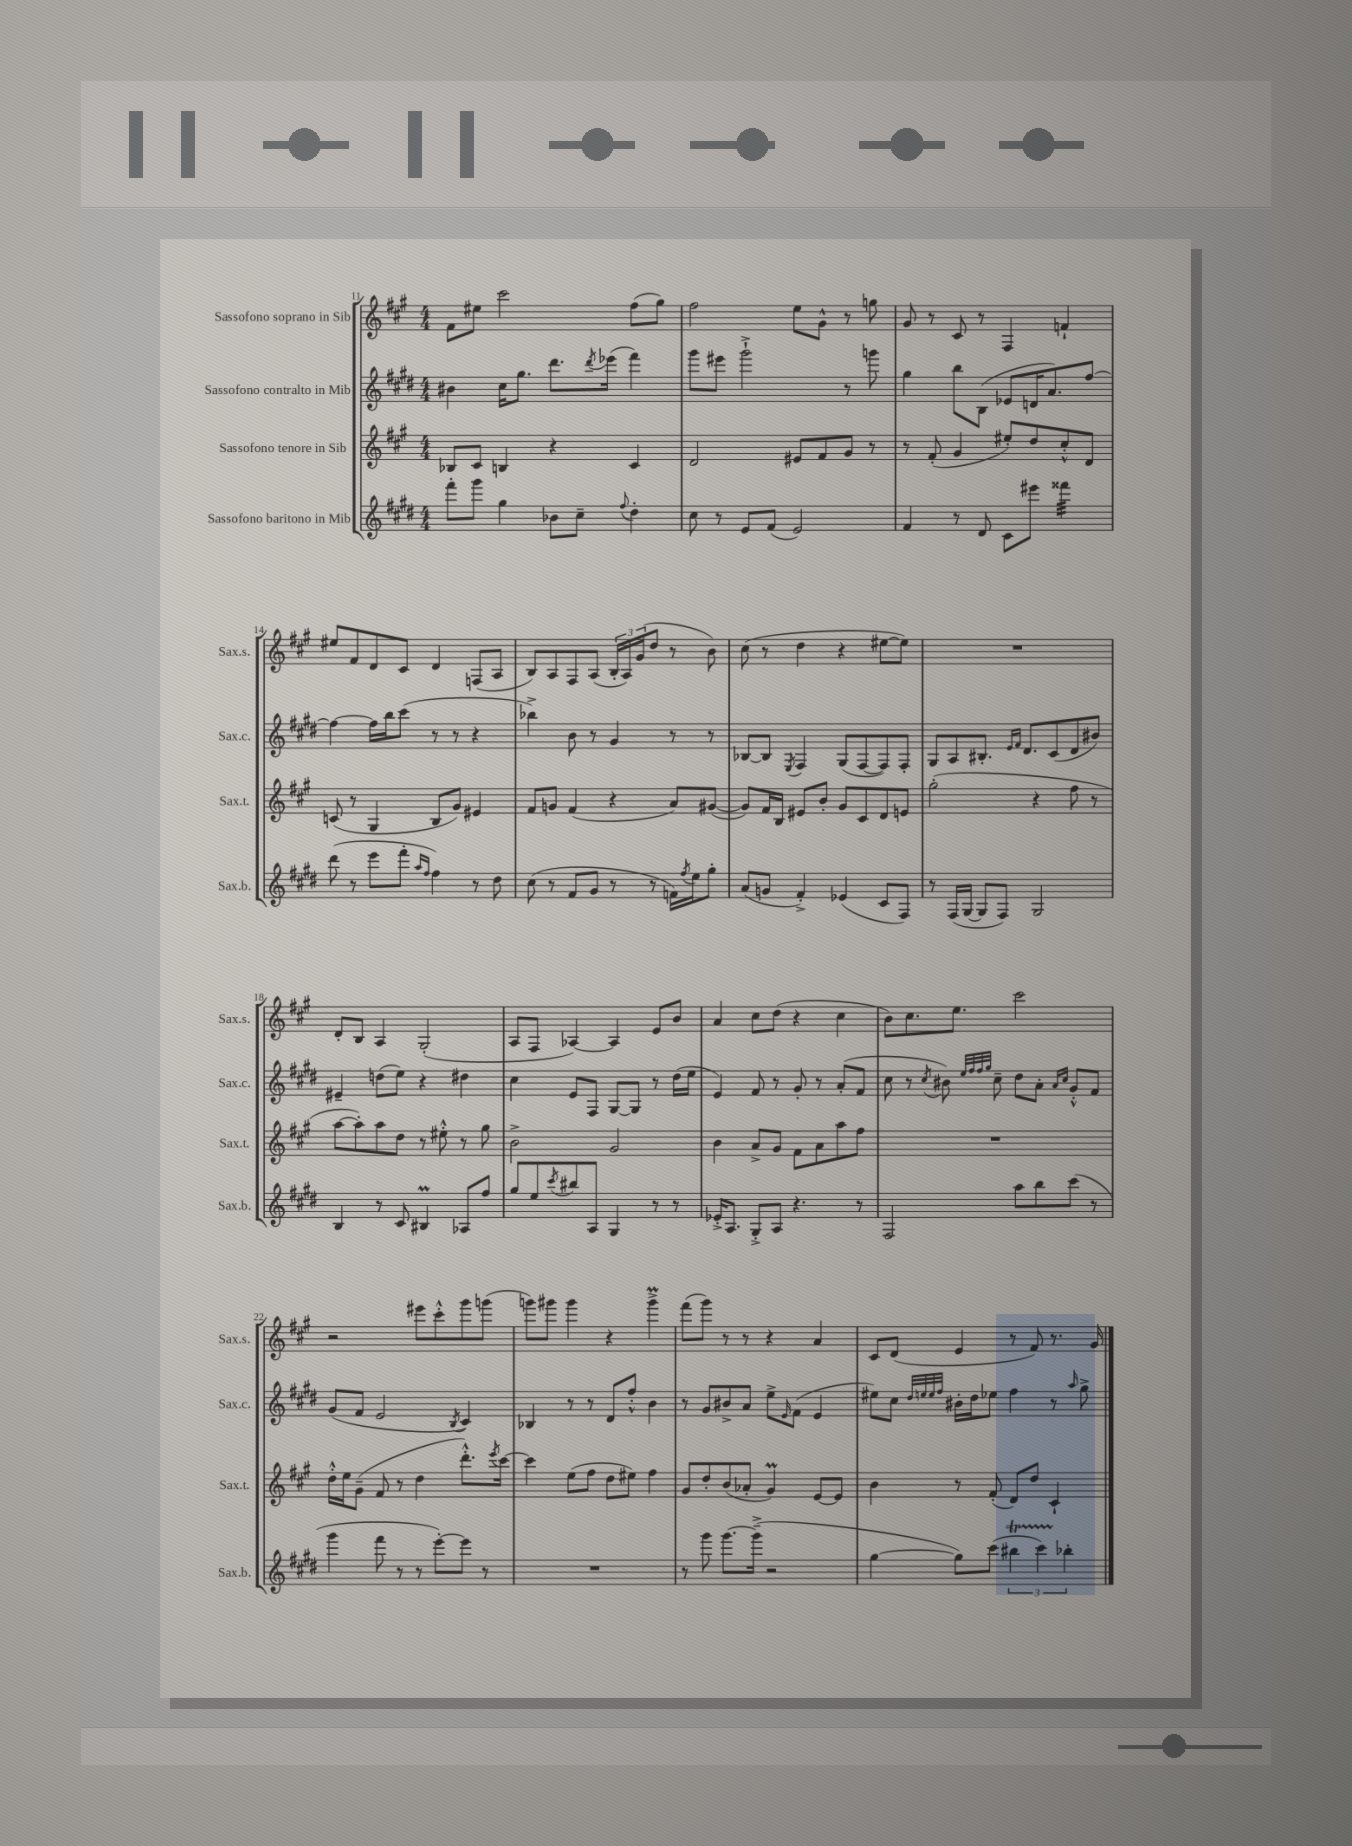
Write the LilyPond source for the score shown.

<<
\new StaffGroup <<
\new Staff = "s0" \with { instrumentName = "Sassofono soprano in Sib" shortInstrumentName = "Sax.s." } {
    \clef treble \key a \major \numericTimeSignature \time 4/4
    fis'8 eis''8 cis'''2 fis''8( gis''8) |
    fis''2 e''8 gis'8-^ r8 g''8 |
    gis'8 r8 cis'8 r8 fis4 f'4-! |
    eis''8 fis'8 d'8 cis'8 d'4 f8( a8 |
    b8) a8 fis8 a8( \tuplet 3/2 { b16-. a16) gis'16( } d''8 r8 b'8) |
    cis''8( r8 d''4 r4 eis''8~ eis''8) |
    R1 |
    d'8-. b8 a4 gis2-.( |
    a8 fis8 aes4~) aes4 e'8 b'8 |
    a'4 cis''8 d''8( r4 cis''4 |
    b'8) cis''8. e''8. cis'''2 |
    r2 eis'''8 cis'''8-.-^ gis'''8 g'''8( |
    g'''8) gis'''8 gis'''4 r4 gis'''4->\prall |
    fis'''8( gis'''8) r8 r8 r4 a'4 |
    cis'8 d'8( e'4 r8 fis'8) r8. gis'16 \bar "|." |
}
\new Staff = "s1" \with { instrumentName = "Sassofono contralto in Mib" shortInstrumentName = "Sax.c." } {
    \clef treble \key e \major \numericTimeSignature \time 4/4
    bis'4 cis''16 gis''8. dis'''8. \acciaccatura { dis'''8 } ees'''16( fis'''4) |
    gis'''8 eis'''8 gis'''2-!-> r8 g'''8 |
    gis''4 b''8 b8( ees'8 d'16 a'8.) fis''8~ |
    fis''4~ fis''16 b''16 cis'''8( r8 r8 r4 |
    bes''4->) b'8 r8 gis'4 r8 r8 |
    bes8~ bes8 \acciaccatura { e8 } fis4 gis8( fis8~ fis8) fis8-. |
    gis8 a8 bis8.-. \grace { e'16 fis'16 } dis'8. cis'8( dis'8 bis'8) |
    eis'4-- d''8( e''8) r4 dis''4 |
    cis''4 e'8 fis8 gis8~ gis8 r8 dis''16( e''16 |
    e'4) fis'8 r8 gis'8-. r8 a'8-.( fis'8 |
    cis''8 r8 \acciaccatura { cis''8 } bis'8) \grace { e''32 fis''32 fis''32 gis''32 } cis''8-- dis''8 a'8-. \grace { a'16 cis''16 } gis'8-.-^ fis'8 |
    gis'8( fis'8 e'2 \acciaccatura { b8 } cis'4) |
    bes4 r8 r8 dis'8 fis''8-.-^ b'4 |
    r8 gis'8 bis'8-> a'8 e''8-> \grace { e'16 } fis'8( e'4 |
    eis''8) cis''8 \grace { dis''32 e''32 e''32 fis''32 } bis'16-. dis''16 ees''8 fis''4 r8 \grace { a''16 } gis''8-> \bar "|." |
}
\new Staff = "s2" \with { instrumentName = "Sassofono tenore in Sib" shortInstrumentName = "Sax.t." } {
    \clef treble \key a \major \numericTimeSignature \time 4/4
    bes8 cis'8 b4 r4 cis'4 |
    d'2 eis'8 fis'8 gis'8 r8 |
    r8 fis'8-.( gis'4 eis''8-.) d''8 cis''8-.-^ d'8 |
    c'8( r8 gis4 b8 gis'8) eis'4 |
    fis'8 g'8 fis'4( r4 a'8) gis'8~( |
    gis'8) fis'16 b16 eis'8 b'8-. gis'8 cis'8 d'8 e'8 |
    gis''2-.( r4 fis''8 r8 |
    a''8~ a''8-.) a''8 d''8 r8 eis''8-.-^ r8 gis''8 |
    b'2-> gis'2 |
    b'4 a'8-> gis'8 fis'8 a'8 a''8 fis''8 |
    R1 |
    d''16-.-^ e''16 gis'8--( fis'8 r8 d''4 d'''8.-.-^) \acciaccatura { e'''8 } cis'''16~ |
    cis'''4 e''8( fis''8 d''8 eis''8) fis''4 |
    gis'8 d''8-. b'8( aes'8-. gis'4\prall) e'8~ e'8 |
    b'4 r8 fis'8-.( d'8) d''8 cis'4-! \bar "|." |
}
\new Staff = "s3" \with { instrumentName = "Sassofono baritono in Mib" shortInstrumentName = "Sax.b." } {
    \clef treble \key e \major \numericTimeSignature \time 4/4
    fis'''8-. gis'''8 gis''4 bes'8 cis''8-- \appoggiatura { fis''8 } dis''4-. |
    cis''8 r8 e'8 fis'8( e'2) |
    fis'4 r8 dis'8 cis'8 eis'''8 fisis'''4:32 |
    dis'''8( r8 e'''8 fis'''8-. \grace { a''16 fis''16 } fis''4) r8 dis''8 |
    cis''8( r8 fis'8 gis'8 r8 r8 f'16) \acciaccatura { fis''8 } e''16 gis''8-. |
    a'8( g'8 fis'4-.->) ees'4( cis'8 fis8) |
    r8 fis16( gis16~ gis8 fis8) gis2 |
    b4 r8 cis'8 bis4\prall aes8 fis''8 |
    gis''8 e''8 \acciaccatura { cis'''8 } bis''8 a8 gis4 r8 r8 |
    ees'16-.-> a8. gis8-.-> a8 r4. r8 |
    fis2 a''8 b''8 cis'''8( r8 |
    gis'''4 fis'''8 r8 r8 e'''8~-.) e'''8 r8 |
    R1 |
    r8 gis'''8 gis'''8.~ gis'''16--->( r2 |
    gis''4~ gis''8) cis'''8( \tuplet 3/2 { bis''4\startTrillSpan cis'''4) bes''4-.\stopTrillSpan } \bar "|." |
}
>>
>>
\layout { \context { \Score currentBarNumber = #11 } }
